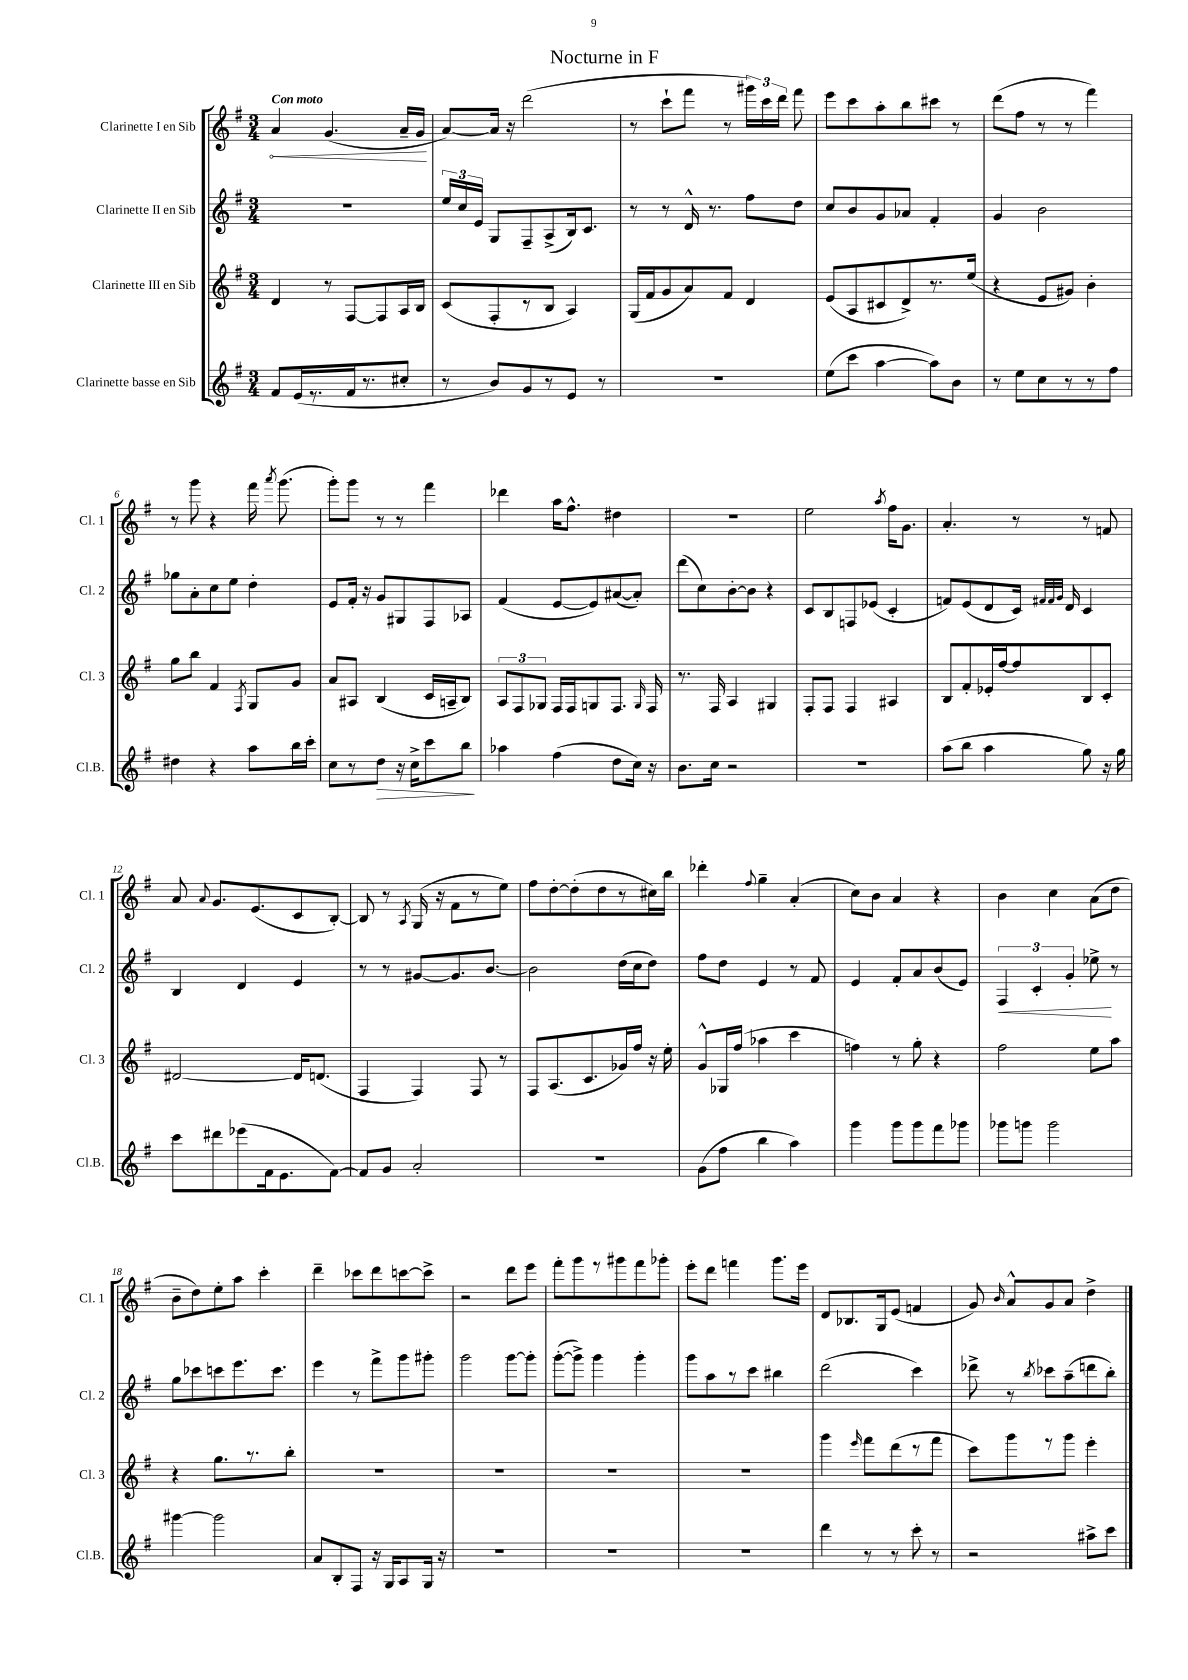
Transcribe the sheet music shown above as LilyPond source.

\header { title = "Nocturne in F" }
<<
\new StaffGroup <<
\new Staff = "s0" \with { instrumentName = "Clarinette I en Sib" shortInstrumentName = "Cl. 1" } {
    \clef treble \key g \major \numericTimeSignature \time 3/4 \tempo "Con moto"
    \autoBeamOff \once \override Hairpin.circled-tip = ##t a'4\< g'4.( a'16[-- g'16]\! |
    a'8[~) a'16] r16 d'''2( |
    r8 c'''8[-! fis'''8] r8 \tuplet 3/2 { gis'''16[) c'''16 d'''16] } fis'''8 |
    e'''8[ c'''8 a''8-. b''8 cis'''8] r8 |
    d'''8[( fis''8] r8 r8 fis'''4) |
    r8 g'''8 r4 fis'''16 \acciaccatura { a'''8 } g'''8.( |
    g'''8[-.) g'''8] r8 r8 fis'''4 |
    des'''4 a''16[ fis''8.]-^ dis''4 |
    R2. |
    e''2 \acciaccatura { a''8 } fis''16[ g'8.] |
    a'4.-. r8 r8 f'8 |
    a'8 \appoggiatura { a'8 } g'8.[ e'8.( c'8 b8]~-.) |
    b8 r8 \acciaccatura { a8 } g16( r16 fis'8[ r8 e''8]) |
    fis''8[ d''8~-. d''8-.( d''8 r8 cis''16) b''16] |
    des'''4-. \appoggiatura { fis''8 } g''4-- a'4-.( |
    c''8[) b'8] a'4 r4 |
    b'4 c''4 a'8[( d''8] |
    b'8[-- d''8) e''8-. a''8] c'''4-. |
    d'''4-- ces'''8[ d'''8 c'''8~ c'''8]-> |
    r2 d'''8[ e'''8] |
    fis'''8[-. g'''8 r8 gis'''8 fis'''8 ges'''8]-. |
    e'''8[-. d'''8] f'''4 g'''8.[ e'''16] |
    d'8[ bes8. g16 e'8]( f'4 |
    g'8) \grace { b'16 } a'8[-^ g'8 a'8] d''4-> \bar "|." |
}
\new Staff = "s1" \with { instrumentName = "Clarinette II en Sib" shortInstrumentName = "Cl. 2" } {
    \clef treble \key g \major \numericTimeSignature \time 3/4
    \autoBeamOff R2. |
    \tuplet 3/2 { e''16[ c''16 e'16] } g8[ fis8-- a8->( b16) c'8.] |
    r8 r8 d'16-^ r8. fis''8[ d''8] |
    c''8[ b'8 g'8 aes'8] fis'4-. |
    g'4 b'2 |
    ges''8[ a'8-. c''8 e''8] d''4-. |
    e'8[ fis'16]-. r16 g'8[ gis8 fis8 aes8] |
    fis'4( e'8[~ e'8) ais'8~( ais'8]-.) |
    d'''8[( c''8) b'8~-. b'8] r4 |
    c'8[ b8 f8 ees'8]( c'4-. |
    f'8[) e'8( d'8 c'16]) \grace { fis'32[ fis'32 g'32] } d'16 c'4 |
    b4 d'4 e'4 |
    r8 r8 gis'8[~ gis'8. b'8.]~ |
    b'2 d''16[( c''16 d''8]) |
    fis''8[ d''8] e'4 r8 fis'8 |
    e'4 fis'8[-. a'8 b'8( e'8]) |
    \tuplet 3/2 { fis4\< c'4-. g'4-. } ees''8->\! r8 |
    g''8[ ces'''8 c'''8 e'''8. c'''8.] |
    e'''4 r8 fis'''8[-> g'''8 gis'''8]-. |
    g'''2 g'''8[~ g'''8]-. |
    g'''8[~-.( g'''8]->) g'''4 g'''4-. |
    g'''8[ a''8 r8 c'''8] bis''4 |
    d'''2( c'''4) |
    des'''8-> r8 \acciaccatura { b''8 } ces'''8[ a''8--( d'''8 b''8]-.) \bar "|." |
}
\new Staff = "s2" \with { instrumentName = "Clarinette III en Sib" shortInstrumentName = "Cl. 3" } {
    \clef treble \key g \major \numericTimeSignature \time 3/4
    \autoBeamOff d'4 r8 fis8[~ fis8 a16 b16] |
    c'8[( fis8-. r8 b8] a4) |
    g16[( fis'16 g'8 a'8) fis'8] d'4 |
    e'8[( a8 cis'8 d'8->) r8. e''16]( |
    r4 e'8[ gis'8]) b'4-. |
    g''8[ b''8] fis'4 \acciaccatura { fis8 } g8[ g'8] |
    a'8[ ais8] b4( c'16[ a16-- b8]) |
    \tuplet 3/2 { a8[ fis8 ges8] } fis16[ fis16 g8 fis8.] \grace { g16 } fis16 |
    r8. fis16 a4 gis4 |
    fis8[-. fis8] fis4 ais4 |
    b8[ fis'8-. ees'16-. fis''16~ fis''8 b8 c'8]-. |
    dis'2~ dis'16[ d'8.]( |
    fis4 fis4) fis8 r8 |
    fis8[ a8.( c'8. ges'16) fis''16] r16 e''16-. |
    g'8[-^ ges16 fis''16]( aes''4 c'''4 |
    f''4) r8 g''8-. r4 |
    fis''2 e''8[ a''8] |
    r4 g''8.[ r8. b''8]-. |
    R2. |
    R2. |
    R2. |
    R2. |
    g'''4 \grace { e'''16 } fis'''8[ d'''8( r8 fis'''8] |
    c'''8[) g'''8 r8 g'''8] e'''4-. \bar "|." |
}
\new Staff = "s3" \with { instrumentName = "Clarinette basse en Sib" shortInstrumentName = "Cl.B." } {
    \clef treble \key g \major \numericTimeSignature \time 3/4
    \autoBeamOff fis'8[ e'16( r8. fis'16 r8. cis''8]-. |
    r8 b'8[) g'8 r8 e'8] r8 |
    R2. |
    e''8[( c'''8] a''4~ a''8[) b'8] |
    r8 e''8[ c''8 r8 r8 fis''8] |
    dis''4 r4 a''8[ b''16 c'''16]-. |
    c''8[ r8 d''8]\> r16 c''16[-> c'''8 b''8]\! |
    aes''4 fis''4( d''8[ c''16]) r16 |
    b'8.[ c''16] r2 |
    R2. |
    a''8[( b''8] a''4 g''8) r16 g''16 |
    c'''8[ dis'''8 ees'''8( fis'16 e'8. fis'8]~) |
    fis'8[ g'8] a'2-. |
    R2. |
    g'8[( fis''8] b''4 a''4) |
    g'''4 g'''8[ g'''8 fis'''8 ges'''8] |
    ges'''8[ g'''8] g'''2 |
    gis'''4~ gis'''2 |
    a'8[ b8-. fis8] r16 g16[ a8 g16] r16 |
    R2. |
    R2. |
    R2. |
    d'''4 r8 r8 c'''8-. r8 |
    r2 ais''8[-> c'''8] \bar "|." |
}
>>
>>
